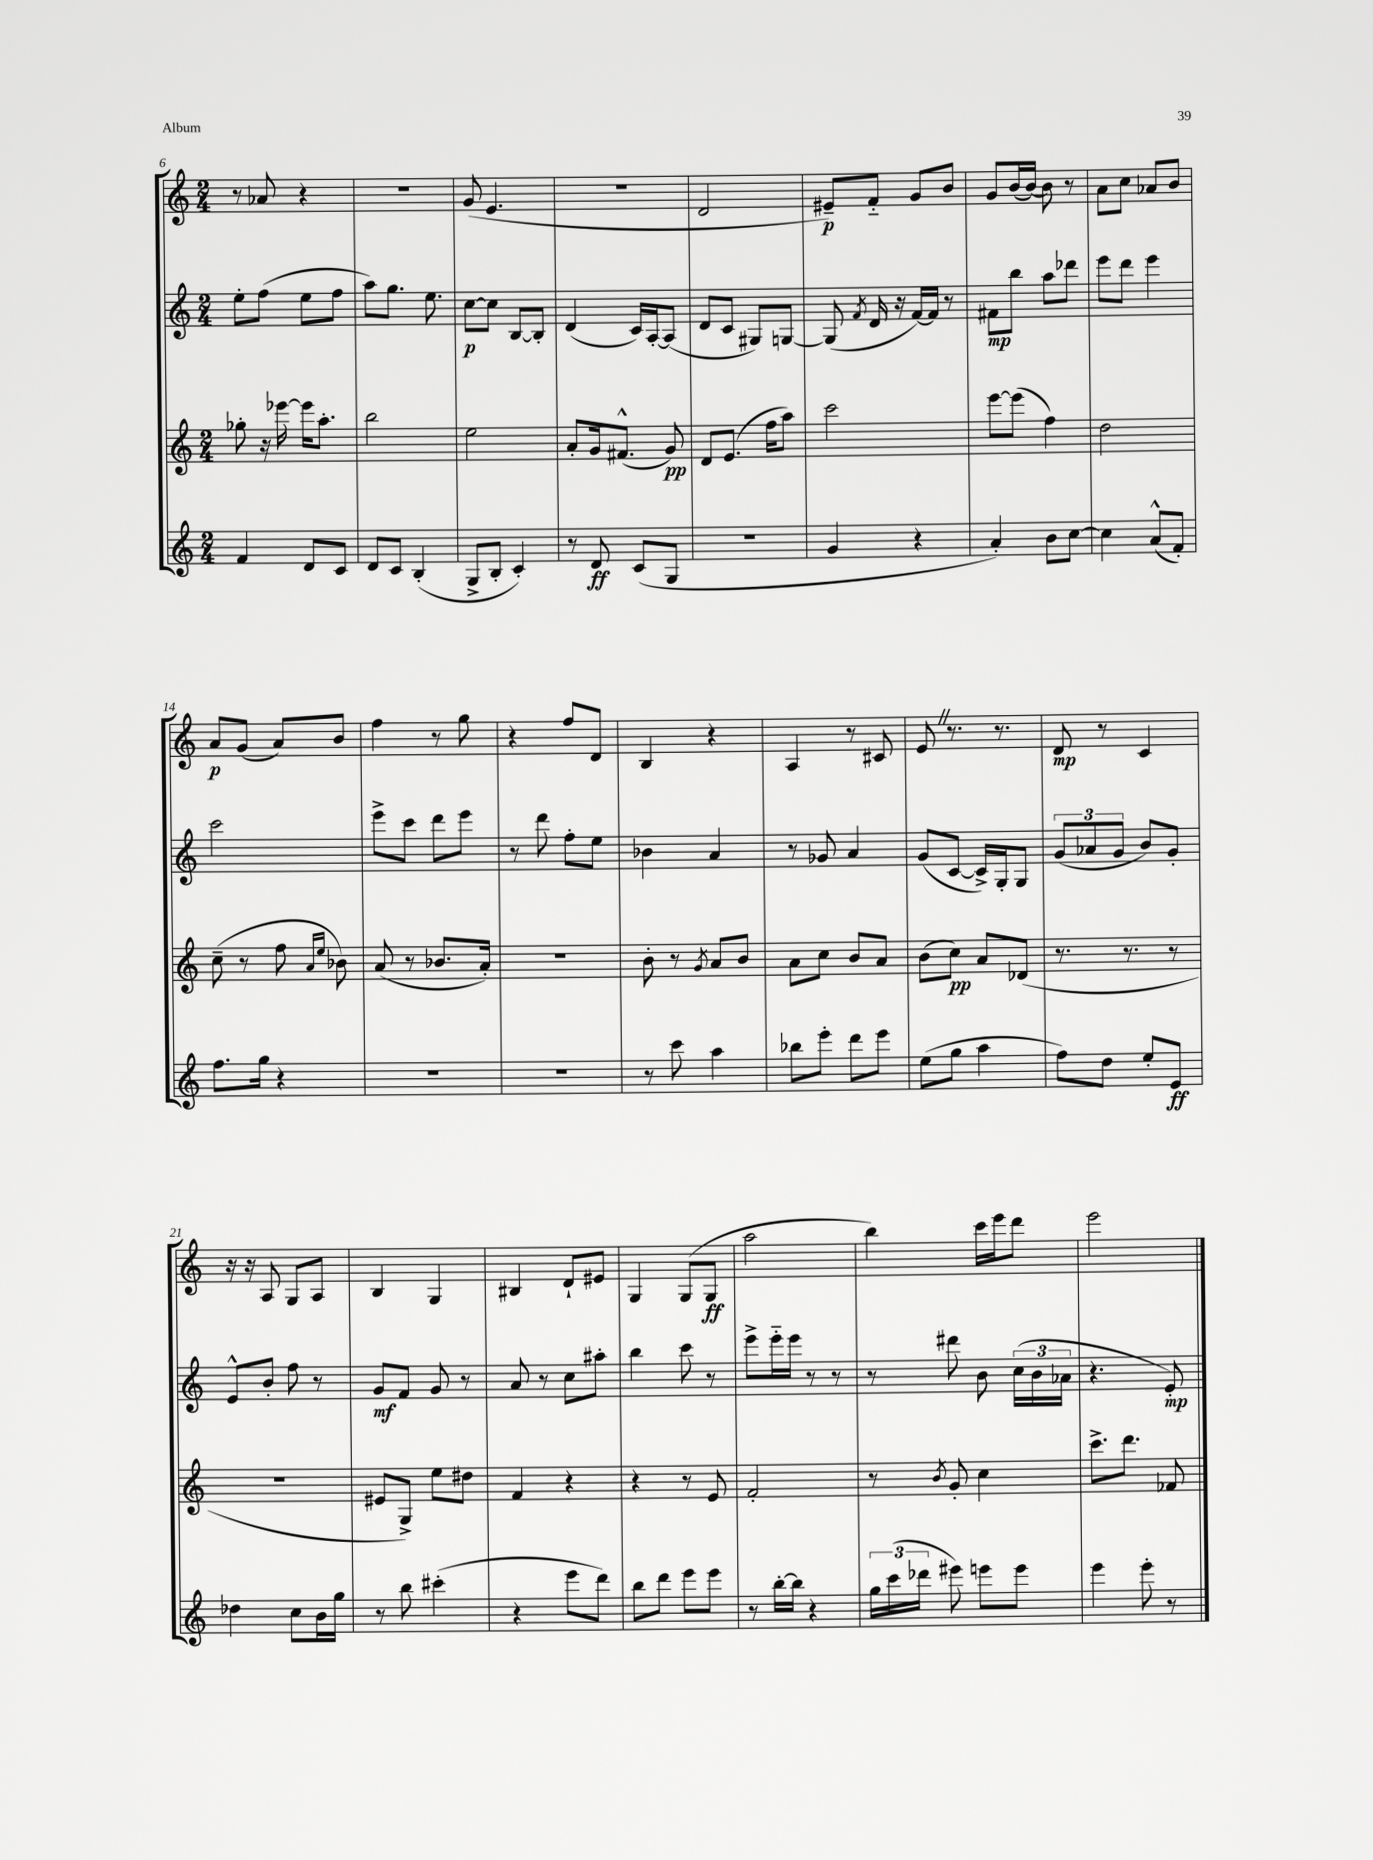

**kern	**dynam	**kern	**dynam	**kern	**dynam	**kern	**dynam
*part4	*part4	*part3	*part3	*part2	*part2	*part1	*part1
*staff4	*staff4	*staff3	*staff3	*staff2	*staff2	*staff1	*staff1
*clefG2	*	*clefG2	*	*clefG2	*	*clefG2	*
*k[]	*	*k[]	*	*k[]	*	*k[]	*
*M2/4	*	*M2/4	*	*M2/4	*	*M2/4	*
=6	=6	=6	=6	=6	=6	=6	=6
4f/	.	8gg-X'\	.	8ee'\L	.	8r	.
.	.	16r	.	(8ff\J	.	8a-X/	.
.	.	[16eee-X\	.	.	.	.	.
8d/L	.	16eee-\KL]	.	8ee\L	.	4r	.
.	.	8.aa'\J	.	.	.	.	.
8c/J	.	.	.	8ff\J	.	.	.
=7	=7	=7	=7	=7	=7	=7	=7
8d/L	.	2bb\	.	8aa\L)	.	2r	.
8c/J	.	.	.	8.gg\J	.	.	.
(4B'/	.	.	.	.	.	.	.
.	.	.	.	8.ee\	.	.	.
=8	=8	=8	=8	=8	=8	=8	=8
8G^/L	.	2ee\	.	[8cc\L	p	(8g/	.
8B'/J	.	.	.	8cc\J]	.	4.e/	.
4c'/)	.	.	.	[8B/L	.	.	.
.	.	.	.	8B'/J]	.	.	.
=9	=9	=9	=9	=9	=9	=9	=9
8r	.	8a'/L	.	(4d/	.	2r	.
8d/	ff	16g/k	.	.	.	.	.
.	.	(8.f#X^^/J	.	.	.	.	.
(8c/L	.	.	.	16c/LL)	.	.	.
.	.	.	.	[16A'/J	.	.	.
8G/J	.	8g/)	pp	(8A/J]	.	.	.
=10	=10	=10	=10	=10	=10	=10	=10
2r	.	8d/L	.	8d/L	.	2d/	.
.	.	(8.e/J	.	8c/J	.	.	.
.	.	.	.	8G#X/L)	.	.	.
.	.	16ff\KL	.	.	.	.	.
.	.	8aa\J)	.	[8Gn/J	.	.	.
=11	=11	=11	=11	=11	=11	=11	=11
4g/	.	2ccc\	.	(8G/]	.	8e#X~/L)	p
.	.	.	.	8qf/	.	.	.
.	.	.	.	16d/	.	8f/J	.
.	.	.	.	16r	.	.	.
4r	.	.	.	[16f/LL)	.	8g/L	.
.	.	.	.	16f/JJ]	.	.	.
.	.	.	.	8r	.	8b/J	.
=12	=12	=12	=12	=12	=12	=12	=12
4a'/)	.	[8eee\L	.	8f#X\L	mp	8g/L	.
.	.	(8eee\J]	.	8bb\J	.	(16b/L	.
.	.	.	.	.	.	[16b/JJ)	.
8b\L	.	4ff\)	.	8aa\L	.	8b\]	.
[8cc\J	.	.	.	8ddd-X\J	.	8r	.
=13	=13	=13	=13	=13	=13	=13	=13
4cc\]	.	2dd\	.	8eee\L	.	8a\L	.
.	.	.	.	8ddd\J	.	8cc\J	.
(8a^^/L	.	.	.	4eee\	.	8a-X/L	.
8f'/J)	.	.	.	.	.	8b/J	.
!!LO:LB:g=z
=14	=14	=14	=14	=14	=14	=14	=14
8.ff\L	.	(8cc~\	.	2ccc\	.	8a/L	p
.	.	8r	.	.	.	(8g/J	.
16gg\Jk	.	.	.	.	.	.	.
4r	.	8ff\	.	.	.	8a/L)	.
.	.	16qqa/LL	.	.	.	.	.
.	.	16qqee/JJ	.	.	.	.	.
.	.	8b-X\)	.	.	.	8b/J	.
=15	=15	=15	=15	=15	=15	=15	=15
2r	.	(8a/	.	8eee^\L	.	4ff\	.
.	.	8r	.	8ccc\J	.	.	.
.	.	8.b-X/L	.	8ddd\L	.	8r	.
.	.	.	.	8eee\J	.	8gg\	.
.	.	16a'/Jk)	.	.	.	.	.
=16	=16	=16	=16	=16	=16	=16	=16
2r	.	2r	.	8r	.	4r	.
.	.	.	.	8ddd\	.	.	.
.	.	.	.	8ff'\L	.	8ff/L	.
.	.	.	.	8ee\J	.	8d/J	.
=17	=17	=17	=17	=17	=17	=17	=17
8r	.	8b'\	.	4b-X\	.	4B/	.
8ccc\	.	8r	.	.	.	.	.
.	.	8qg/	.	.	.	.	.
4aa\	.	8a/L	.	4a/	.	4r	.
.	.	8b/J	.	.	.	.	.
=18	=18	=18	=18	=18	=18	=18	=18
8bb-X\L	.	8a\L	.	8r	.	4A/	.
8eee'\J	.	8cc\J	.	8g-X/	.	.	.
8ddd\L	.	8b/L	.	4a/	.	8r	.
8eee\J	.	8a/J	.	.	.	8c#X/	.
=19	=19	=19	=19	=19	=19	=19	=19
(8ee\L	.	(8b\L	.	(8g/L	.	8eZ/	.
8gg\J	.	8cc\J)	pp	[8c/J	.	8.r	.
4aa\	.	8a/L	.	16c^/LL])	.	.	.
.	.	.	.	16G'/J	.	8.r	.
.	.	(8d-X/J	.	8G/J	.	.	.
=20	=20	=20	=20	=20	=20	=20	=20
8ff\L)	.	8.r	.	(12g/L	.	8d/	mp
.	.	.	.	12a-X/	.	.	.
8dd\J	.	.	.	.	.	8r	.
.	.	.	.	12g/J	.	.	.
.	.	8.r	.	.	.	.	.
8ee'/L	.	.	.	8b/L)	.	4c/	.
8e/J	ff	8r	.	8g'/J	.	.	.
!!LO:LB:g=z
=21	=21	=21	=21	=21	=21	=21	=21
4dd-X\	.	2r	.	8e^^/L	.	16r	.
.	.	.	.	.	.	16r	.
.	.	.	.	8b'/J	.	8A/	.
8cc\L	.	.	.	8ff\	.	8G/L	.
16b\L	.	.	.	8r	.	8A/J	.
16gg\JJ	.	.	.	.	.	.	.
=22	=22	=22	=22	=22	=22	=22	=22
8r	.	8e#X/L	.	8g/L	mf	4B/	.
8bb\	.	8G^/J)	.	8f/J	.	.	.
(4ccc#X'\	.	8ee\L	.	8g/	.	4G/	.
.	.	8dd#X\J	.	8r	.	.	.
=23	=23	=23	=23	=23	=23	=23	=23
4r	.	4f/	.	8a/	.	4B#X/	.
.	.	.	.	8r	.	.	.
8eee\L	.	4r	.	8cc\L	.	8d`/L	.
8ddd\J)	.	.	.	8aa#X'\J	.	8e#X/J	.
=24	=24	=24	=24	=24	=24	=24	=24
8bb\L	.	4r	.	4bb\	.	4G/	.
8ddd\J	.	.	.	.	.	.	.
8eee\L	.	8r	.	8ccc\	.	(8G/L	.
8eee\J	.	8e/	.	8r	.	8G/J	ff
=25	=25	=25	=25	=25	=25	=25	=25
8r	.	2f'/	.	8eee^\L	.	2aa\	.
[16bb'\LL	.	.	.	16eee\L	.	.	.
16bb\JJ]	.	.	.	16eee\JJ	.	.	.
4r	.	.	.	8r	.	.	.
.	.	.	.	8r	.	.	.
=26	=26	=26	=26	=26	=26	=26	=26
24gg\LL	.	8r	.	8r	.	4bb\)	.
(24ccc\	.	.	.	.	.	.	.
24ddd-X\JJ	.	.	.	.	.	.	.
.	.	8qb/	.	.	.	.	.
8eee#X\)	.	8g'/	.	8ddd#X\	.	.	.
8eeen\L	.	4cc\	.	8b\	.	16ccc\LL	.
.	.	.	.	.	.	16eee\J	.
8eee\J	.	.	.	(24cc\LL	.	8ddd\J	.
.	.	.	.	24b\	.	.	.
.	.	.	.	24a-X\JJ	.	.	.
=27	=27	=27	=27	=27	=27	=27	=27
4eee\	.	8.ccc^\L	.	4.r	.	2eee\	.
.	.	8.ddd\J	.	.	.	.	.
8eee'\	.	.	.	.	.	.	.
8r	.	8f-X/	.	8e'/)	mp	.	.
==	==	==	==	==	==	==	==
*-	*-	*-	*-	*-	*-	*-	*-
